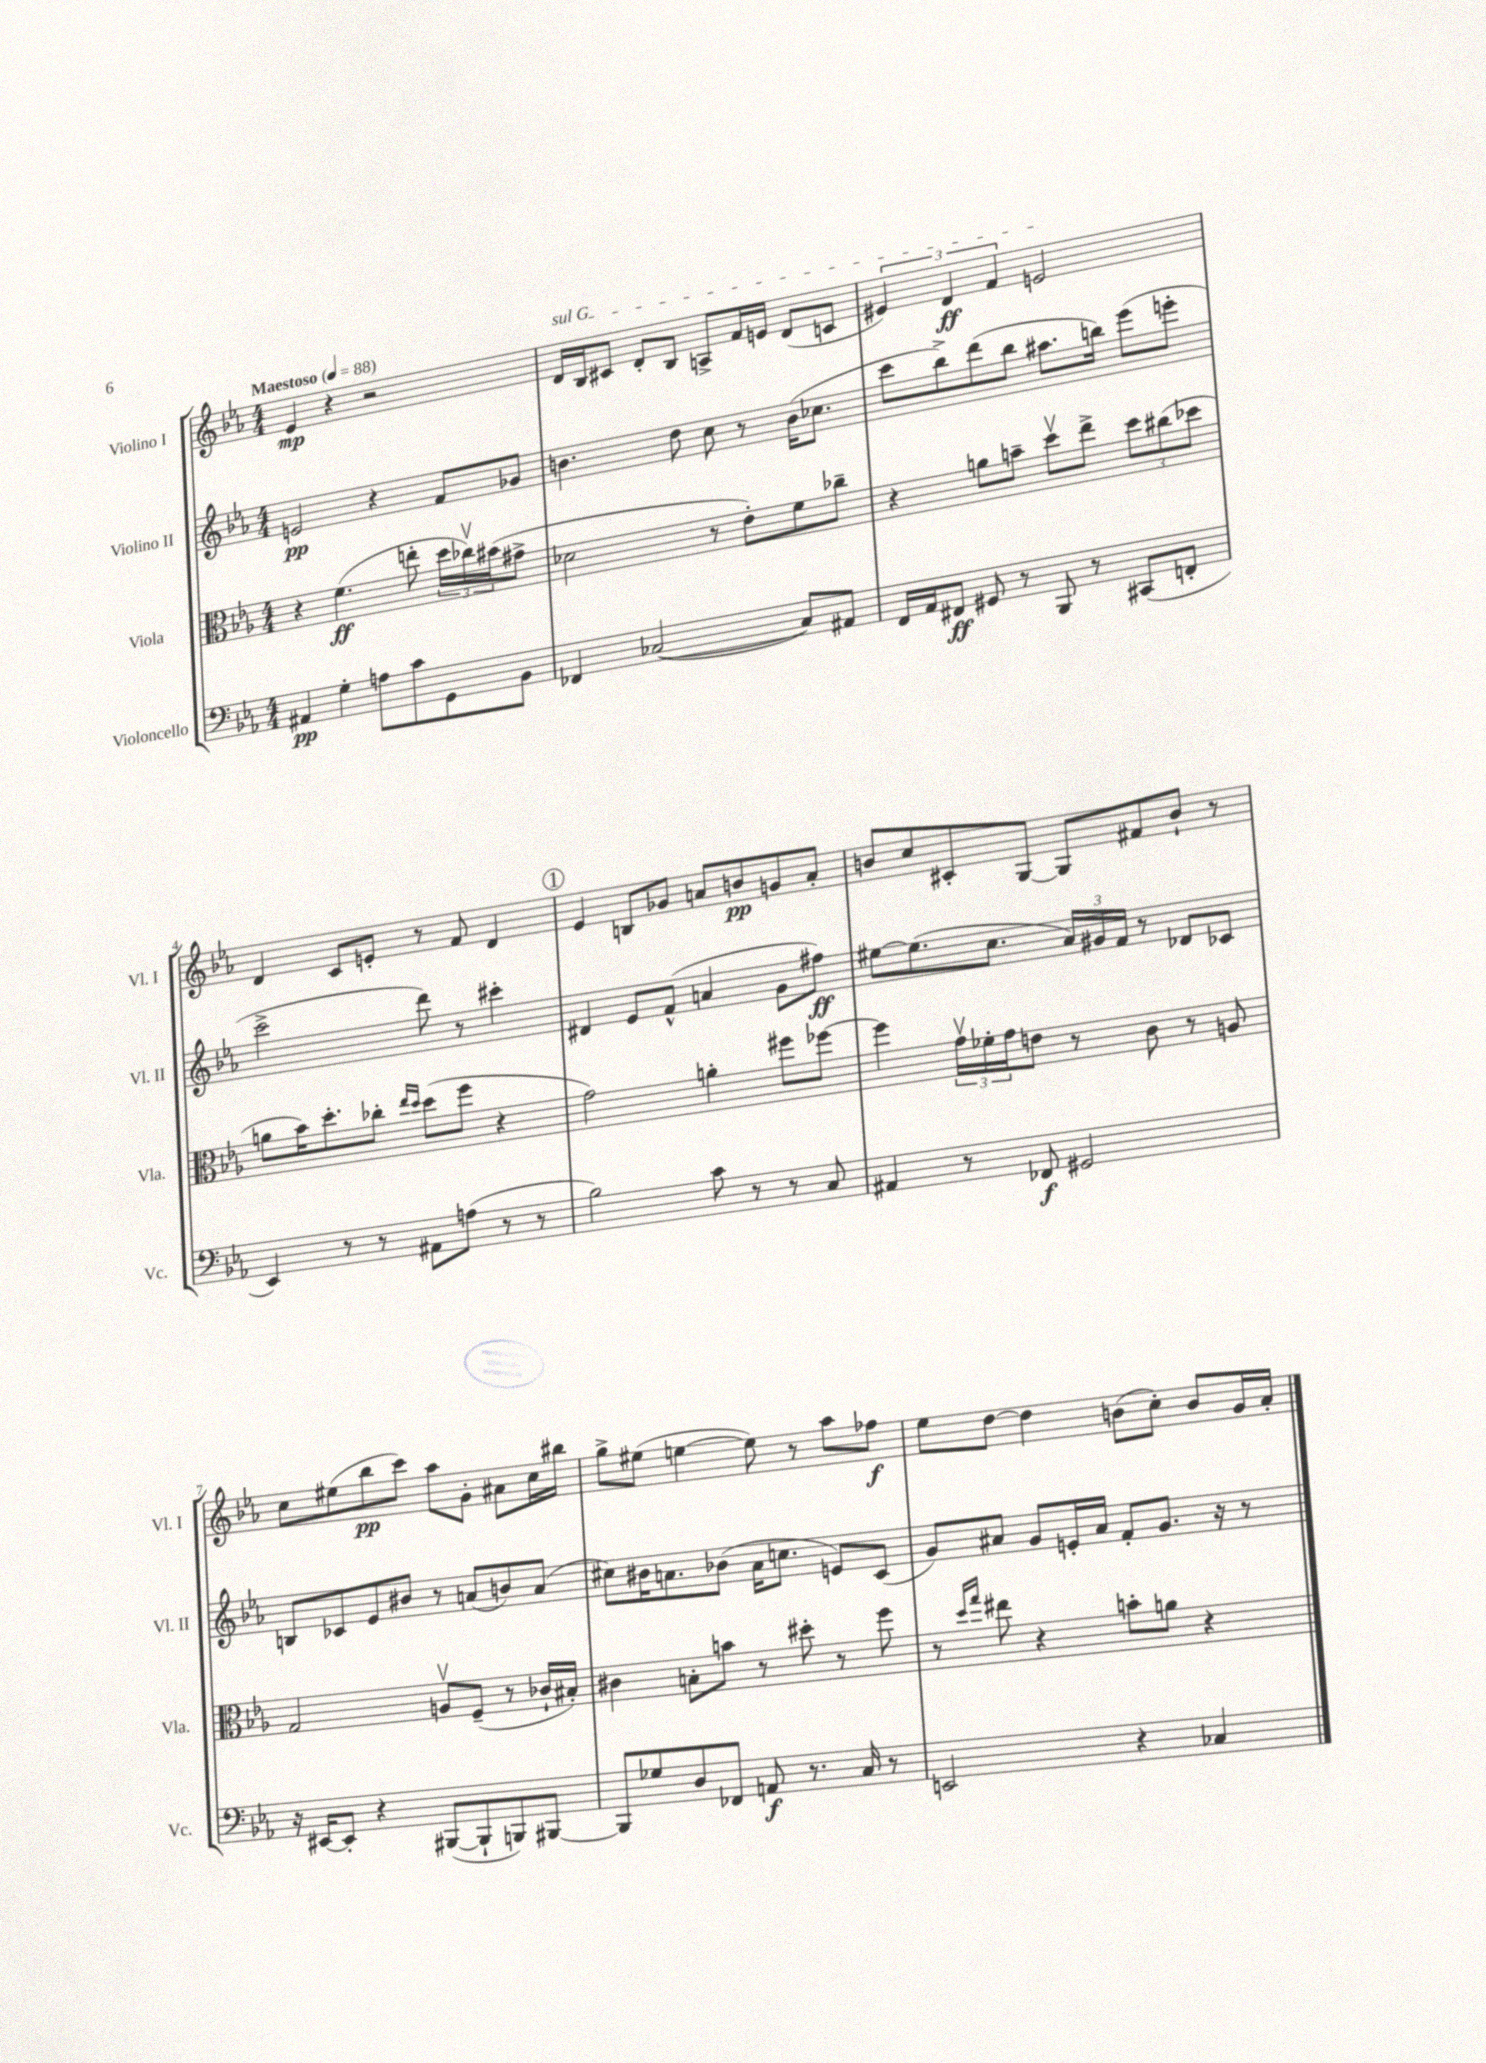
<<
\new StaffGroup <<
\new Staff = "s0" \with { instrumentName = "Violino I" shortInstrumentName = "Vl. I" } {
    \clef treble \key ees \major \numericTimeSignature \time 4/4 \tempo "Maestoso" 4 = 88
    ees'4\mp r4 r2 |
    \once \override TextSpanner.bound-details.left.text = \markup { \italic "sul G" } d'16\startTextSpan bes16 cis'8 d'8-. bes8 a8-> f'16 e'16 d'8( c'8 |
    \tuplet 3/2 { eis'4) d'4\ff f'4 } e'2\stopTextSpan |
    d'4 c'8 e'8-. r8 f'8 d'4 |
    \mark \markup { \circle "1" } ees'4 b8 ges'8 a'8 b'8\pp g'8 a'8-. |
    b'8 c''8 cis'8-. g8~ g8 fis'8 b'8-! r8 |
    c''8 eis''8( bes''8\pp c'''8) aes''8 g'8-. ais'8 c''16 bis''16 |
    g''8-> eis''8( e''4~ e''8) r8 aes''8 fes''8\f |
    ees''8 d''8~ d''4 b'8( c''8-.) b'8 g'16 aes'16-. \bar "|." |
}
\new Staff = "s1" \with { instrumentName = "Violino II" shortInstrumentName = "Vl. II" } {
    \clef treble \key ees \major \numericTimeSignature \time 4/4
    e'2\pp r4 f'8 ges'8 |
    b'4. d''8 c''8 r8 b'16( ces''8. |
    c'''8 bes''8->) d'''8( bes''8 ais''8. b''16) ees'''8( e'''8-. |
    c'''2-> d'''8) r8 cis'''4-. |
    \mark \markup { \circle "1" } dis'4 ees'8 f'8-^( a'4 g'8 fis''8\ff) |
    eis''8~ eis''8.( c''8. \tuplet 3/2 { aes'16) gis'16 f'16 } r8 des'8 ces'8 |
    b8 ces'8 ees'8 bis'8 r8 a'8( b'8) a'8( |
    cis''8) bis'16 a'8. bes'8( a'16 c''8. e'8) c'8( |
    g'8) ais'8 g'8 e'16-. ais'16 f'8-. g'8. r16 r8 \bar "|." |
}
\new Staff = "s2" \with { instrumentName = "Viola" shortInstrumentName = "Vla." } {
    \clef alto \key ees \major \numericTimeSignature \time 4/4
    r4 f'4.\ff( e''8-. \tuplet 3/2 { d''16 ces''16\upbow) bis'16( } gis'8-> |
    des'2 r8 ees'8-.) f'8 ces''8-- |
    r4 a'8 b'8-- d''8\upbow ees''8-> \tuplet 3/2 { d''8 cis''8( des''8 } |
    a'8 bes'16) d''8.-. ces''8-. \grace { ees''16 d''16 } d''8( f''8 r4 |
    \mark \markup { \circle "1" } g'2) a'4-. fis''8 fes''8~ |
    fes''4 \tuplet 3/2 { g'16\upbow fes'16-. g'16 } e'8 r8 c'8 r8 a8 |
    g2 a8\upbow f8--( r8 ces'16-! bis16-.) |
    cis'4 b8-. b'8 r8 dis''8-. r8 f''8 |
    r8 \grace { d''16 g''16 } eis''8 r4 b'8-. a'8 r4 \bar "|." |
}
\new Staff = "s3" \with { instrumentName = "Violoncello" shortInstrumentName = "Vc." } {
    \clef bass \key ees \major \numericTimeSignature \time 4/4
    ais,4\pp g4-. a8 c'8 g,8 bes,8 |
    fes,4 ces2~( ces8) ais,8 |
    f,16 aes,16 fis,8\ff gis,8 r8 bes,,8 r8 cis,8( f,8-. |
    ees,4) r8 r8 ais,8 a8( r8 r8 |
    \mark \markup { \circle "1" } bes2) c'8 r8 r8 c8 |
    ais,4 r8 fes,8\f gis,2 |
    r16 eis,16~ eis,8-. r4 bis,,8~( bis,,8-! b,,8) bis,,8~ |
    bis,,8 ges8 d8 fes,8 a,8\f r8. c16 r8 |
    e,2 r4 ces4 \bar "|." |
}
>>
>>
